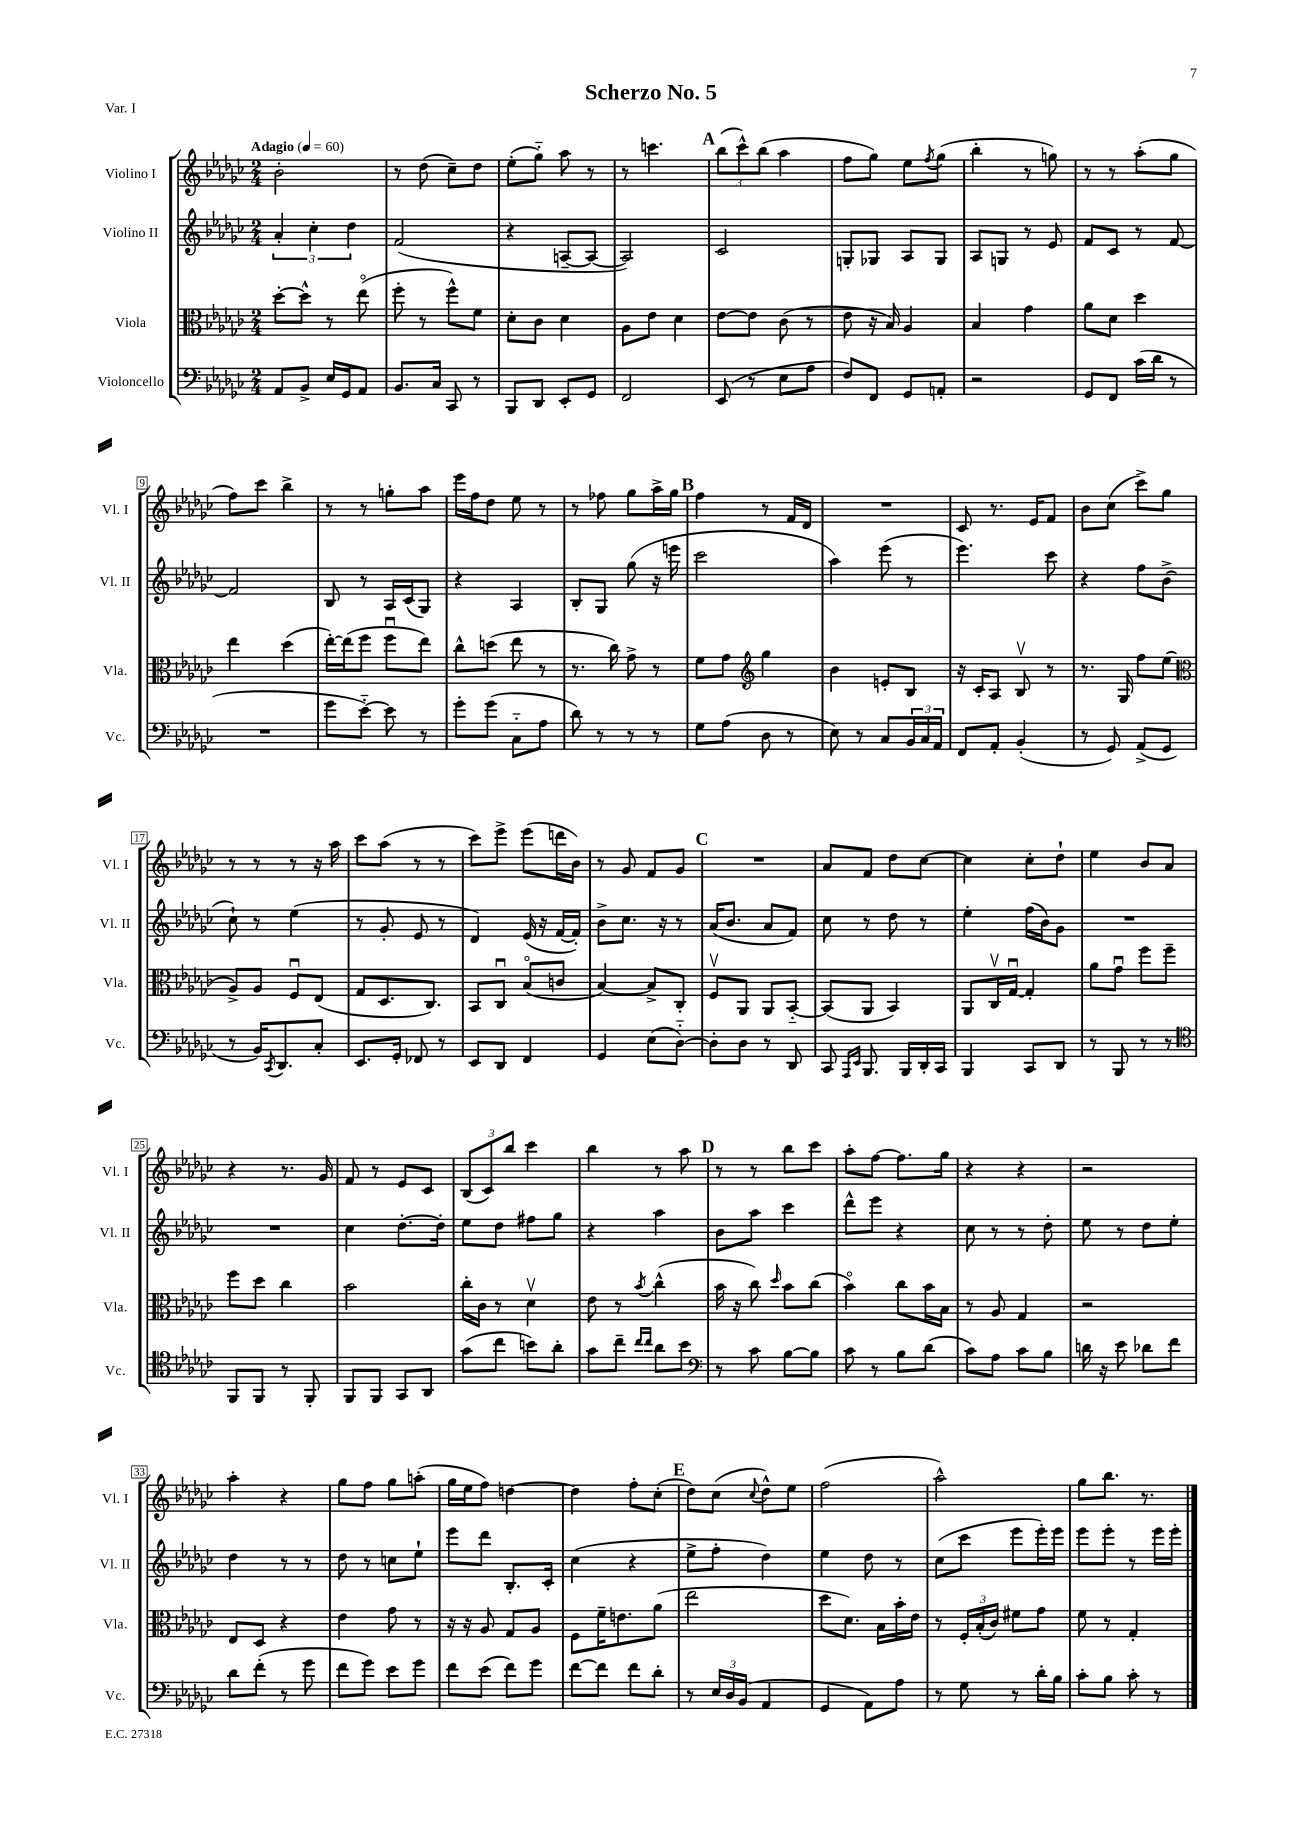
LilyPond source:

\header { title = "Scherzo No. 5" piece = "Var. I" }
<<
\new StaffGroup <<
\new Staff = "s0" \with { instrumentName = "Violino I" shortInstrumentName = "Vl. I" } {
    \clef treble \key ges \major \numericTimeSignature \time 2/4 \tempo "Adagio" 4 = 60
    bes'2-. |
    r8 des''8( ces''8--) des''8 |
    ees''8-.( ges''8-_) aes''8 r8 |
    r8 c'''4. |
    \mark \markup { \bold "A" } \tuplet 3/2 { bes''8( ces'''8-^) bes''8( } aes''4 |
    f''8 ges''8) ees''8 \acciaccatura { f''8 } ges''8( |
    bes''4-. r8 g''8) |
    r8 r8 aes''8-.( ges''8 |
    f''8) ces'''8 bes''4-> |
    r8 r8 g''8-. aes''8 |
    ees'''16 f''16 des''8 ees''8 r8 |
    r8 fes''8 ges''8 aes''16-> ges''16 |
    \mark \markup { \bold "B" } f''4 r8 f'16 des'16 |
    R2 |
    ces'8 r8. ees'16 f'8 |
    bes'8 ces''8( ces'''8->) ges''8 |
    r8 r8 r8 r16 aes''16 |
    ces'''8 aes''8( r8 r8 |
    ces'''8) ees'''8-> ees'''8( d'''16 bes'16) |
    r8 ges'8 f'8 ges'8 |
    \mark \markup { \bold "C" } R2 |
    aes'8 f'8 des''8 ces''8~ |
    ces''4 ces''8-. des''8-! |
    ees''4 bes'8 aes'8 |
    r4 r8. ges'16 |
    f'8 r8 ees'8 ces'8 |
    \tuplet 3/2 { bes8( ces'8) bes''8 } ces'''4 |
    bes''4 r8 aes''8 |
    \mark \markup { \bold "D" } r8 r8 bes''8 ces'''8 |
    aes''8-. f''8~ f''8. ges''16 |
    r4 r4 |
    r2 |
    aes''4-. r4 |
    ges''8 f''8 ges''8 a''8-.( |
    ges''16 ees''16 f''8) d''4~ |
    d''4 f''8-. ces''8-.( |
    \mark \markup { \bold "E" } des''8) ces''8( \appoggiatura { ces''8 } des''8-^) ees''8 |
    f''2( |
    aes''2-^) |
    ges''8 bes''8. r8. \bar "|." |
}
\new Staff = "s1" \with { instrumentName = "Violino II" shortInstrumentName = "Vl. II" } {
    \clef treble \key ges \major \numericTimeSignature \time 2/4
    \tuplet 3/2 { aes'4-. ces''4-. des''4 } |
    f'2( |
    r4 a8~-- a8~ |
    a2) |
    \mark \markup { \bold "A" } ces'2 |
    g8-. ges8 aes8 ges8 |
    aes8 g8 r8 ees'8 |
    f'8 ces'8 r8 f'8~ |
    f'2 |
    bes8 r8 aes16 ces'16( ges8) |
    r4 aes4 |
    bes8-. ges8 ges''8( r16 e'''16 |
    \mark \markup { \bold "B" } ces'''2 |
    aes''4) ees'''8( r8 |
    ees'''4.) ces'''8 |
    r4 f''8 bes'8->( |
    ces''8-!) r8 ees''4( |
    r8 ges'8-. ees'8 r8 |
    des'4) ees'16( r16 f'16~ f'16-.) |
    bes'8-> ces''8. r16 r8 |
    \mark \markup { \bold "C" } aes'16( bes'8. aes'8 f'8) |
    ces''8 r8 des''8 r8 |
    ees''4-. f''16( bes'16) ges'8 |
    R2 |
    R2 |
    ces''4 des''8.~-. des''16-. |
    ees''8 des''8 fis''8 ges''8 |
    r4 aes''4 |
    \mark \markup { \bold "D" } bes'8 aes''8 ces'''4 |
    des'''8-^ ees'''8 r4 |
    ces''8 r8 r8 des''8-. |
    ees''8 r8 des''8 ees''8-. |
    des''4 r8 r8 |
    des''8 r8 c''8 ees''8-! |
    ees'''8 des'''8 bes8.-. ces'16-. |
    ces''4( r4 |
    \mark \markup { \bold "E" } ees''8-> f''8-. des''4) |
    ees''4 des''8 r8 |
    ces''8( ces'''8 ees'''8 ees'''16-.) ees'''16 |
    ees'''8 ees'''8-. r8 ees'''16 ees'''16-. \bar "|." |
}
\new Staff = "s2" \with { instrumentName = "Viola" shortInstrumentName = "Vla." } {
    \clef alto \key ges \major \numericTimeSignature \time 2/4
    des''8~-. des''8-^ r8 ees''8\flageolet( |
    f''8-. r8 f''8-^) f'8 |
    des'8-. ces'8 des'4 |
    aes8 ees'8 des'4 |
    \mark \markup { \bold "A" } ees'8~ ees'8 ces'8( r8 |
    ees'8 r16 bes16) aes4 |
    bes4 ges'4 |
    aes'8 des'8 des''4 |
    ees''4 des''4( |
    ees''16~-.) ees''16( f''8 f''8\downbow ees''8) |
    ces''8-^ d''8( ees''8 r8 |
    r8. ces''16) ges'8-> r8 |
    \mark \markup { \bold "B" } f'8 ges'8 \clef treble ges''4 |
    bes'4 e'8-. bes8 |
    r16 ces'16-. aes8 bes8\upbow r8 |
    r8. ges16 f''8 ees''8( |
    \clef alto aes8->) aes8 f8\downbow ees8( |
    ges8 des8. ces8.) |
    bes,8 ces8\downbow bes8\flageolet( c'8 |
    bes4~) bes8-> ces8-. |
    \mark \markup { \bold "C" } f8\upbow aes,8 aes,8 bes,8~-_ |
    bes,8( aes,8 bes,4) |
    aes,8 ces16\upbow ges16~\downbow ges4-. |
    aes'8 ges'8\downbow f''8 f''8-- |
    f''8 des''8 ces''4 |
    bes'2 |
    ces''16-. ces'16 r8 des'4\upbow |
    ees'8 r8 \acciaccatura { bes'8 } ces''4-^( |
    \mark \markup { \bold "D" } bes'16 r16 ces''8) \grace { des''16 } bes'8 ces''8( |
    bes'4\flageolet) ces''8 bes'16 bes16 |
    r8 aes8 ges4 |
    r2 |
    ees8 des8 r4 |
    ees'4 ges'8 r8 |
    r16 r16 aes8 ges8 aes8 |
    f8 f'16-- e'8. aes'8( |
    \mark \markup { \bold "E" } ees''2 |
    des''8 des'8.) bes16 bes'16-. ees'16 |
    r8 \tuplet 3/2 { f16-. bes16-.( ces'16) } fis'8 ges'8 |
    f'8 r8 ges4-. \bar "|." |
}
\new Staff = "s3" \with { instrumentName = "Violoncello" shortInstrumentName = "Vc." } {
    \clef bass \key ges \major \numericTimeSignature \time 2/4
    aes,8 bes,8-> ees16 ges,16 aes,8 |
    bes,8. ces16 ces,8 r8 |
    bes,,8 des,8 ees,8-. ges,8 |
    f,2 |
    \mark \markup { \bold "A" } ees,8( r8 ees8 aes8 |
    f8) f,8 ges,8 a,8-. |
    r2 |
    ges,8 f,8 ces'16( des'16 r8 |
    R2 |
    ges'8 ees'8~-_) ees'8 r8 |
    ges'8-. ges'8( ces8-_ aes8 |
    des'8) r8 r8 r8 |
    \mark \markup { \bold "B" } ges8 aes8( des8 r8 |
    ees8) r8 ces8 \tuplet 3/2 { bes,16 ces16 aes,16 } |
    f,8 aes,8-. bes,4-.( |
    r8 ges,8) aes,8->( ges,8 |
    r8 bes,16) \acciaccatura { ces,8 } des,8. ces8-. |
    ees,8. ges,16-. fes,8 r8 |
    ees,8 des,8 f,4 |
    ges,4 ees8( des8~-_) |
    \mark \markup { \bold "C" } des8-. des8 r8 des,8 |
    ces,8 \grace { aes,,16 ees,16 } bes,,8. bes,,16 des,16-. ces,16 |
    bes,,4 ces,8 des,8 |
    r8 bes,,8 r8 r8 |
    \clef tenor f,8 f,8 r8 f,8-. |
    f,8 f,8 ges,8 aes,8 |
    ges'8( ces''8 b'8) aes'8-. |
    ges'8 ces''8-- \grace { ces''16 ces''16 } aes'8 bes'8 |
    \mark \markup { \bold "D" } \clef bass r8 ces'8 bes8~ bes8 |
    ces'8 r8 bes8 des'8( |
    ces'8) aes8 ces'8 bes8 |
    d'16 r16 ees'8 des'8 f'8 |
    des'8 f'8-.( r8 ges'8 |
    f'8 ges'8) ees'8 ges'8 |
    f'8 ees'8( f'8) ges'8 |
    f'8~ f'8 f'8 des'8-. |
    \mark \markup { \bold "E" } r8 \tuplet 3/2 { ees16 des16 bes,16( } aes,4 |
    ges,4 aes,8) aes8 |
    r8 ges8 r8 des'16-. bes16 |
    ces'8-. bes8 ces'8-. r8 \bar "|." |
}
>>
>>
\layout { \context { \Score \override BarNumber.stencil = #(make-stencil-boxer 0.1 0.3 ly:text-interface::print) } }
